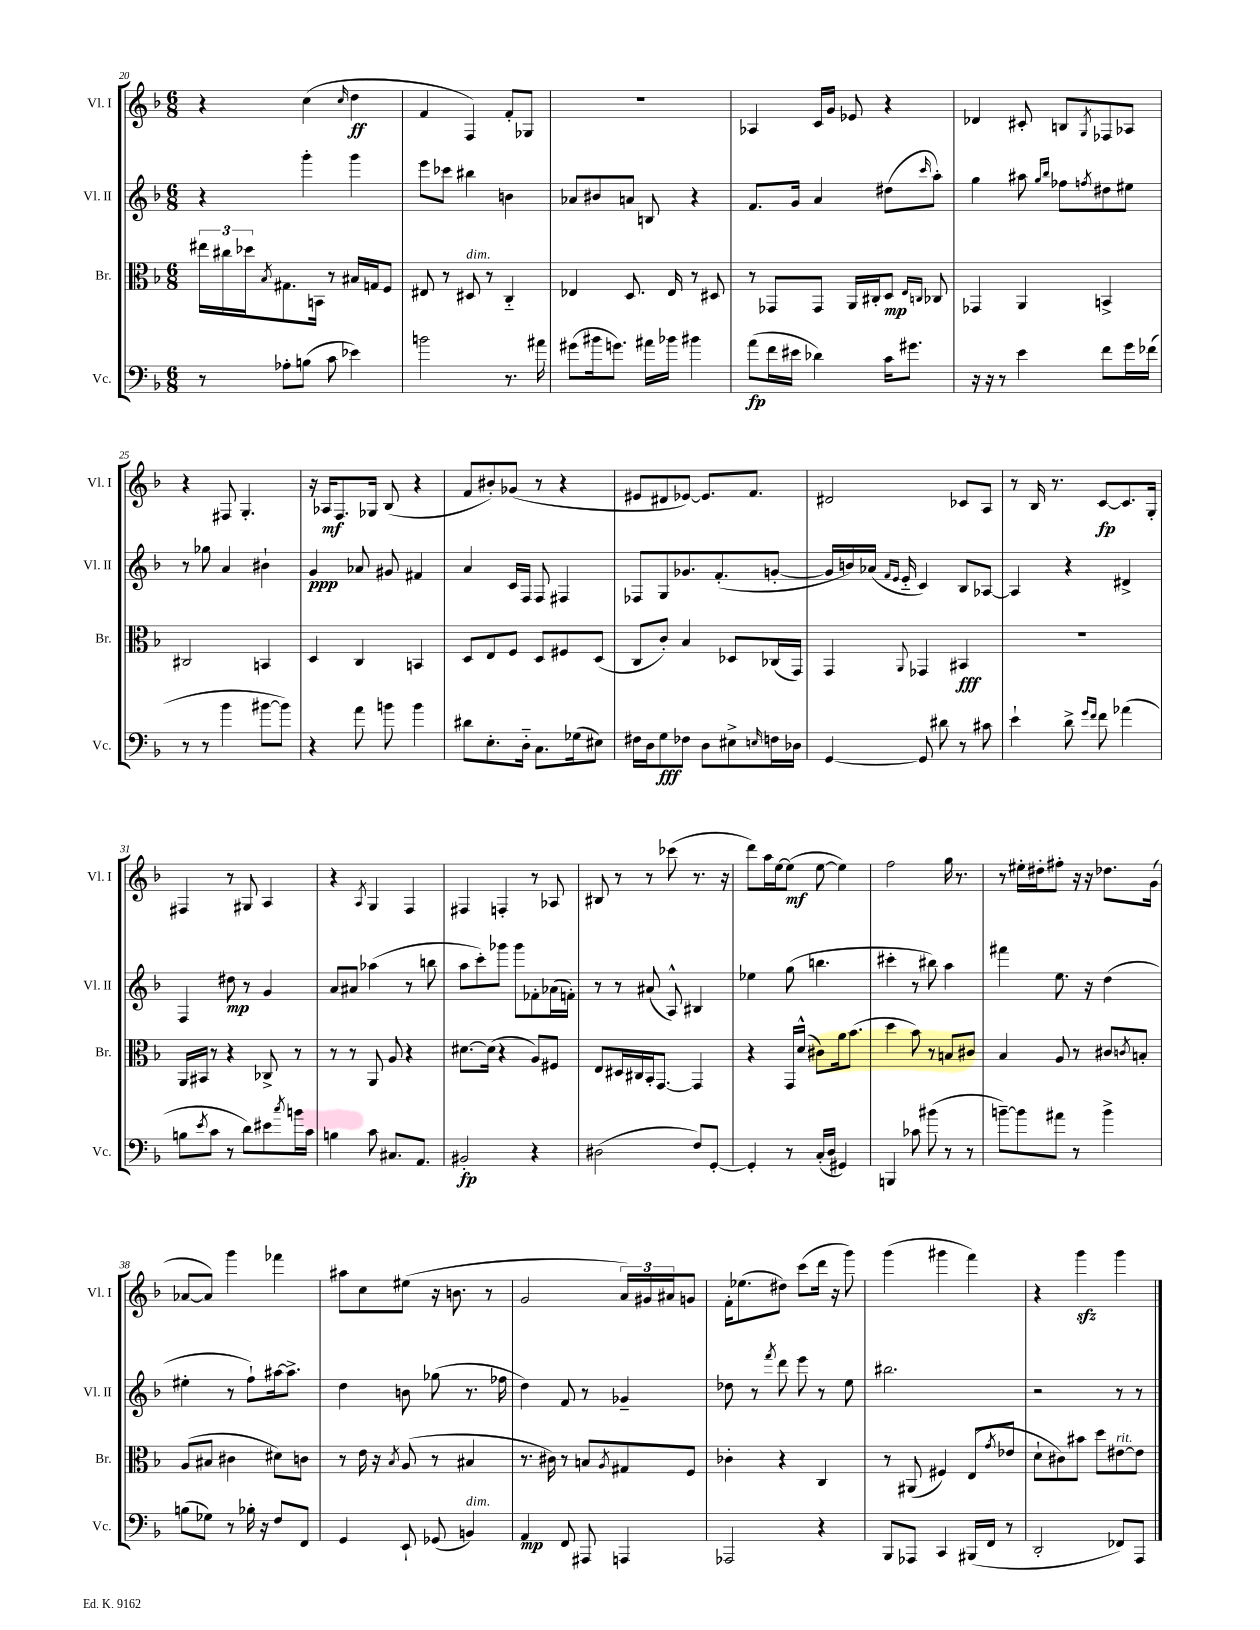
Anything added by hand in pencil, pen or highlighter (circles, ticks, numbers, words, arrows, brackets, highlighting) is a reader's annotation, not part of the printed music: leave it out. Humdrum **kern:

**kern	**dynam	**kern	**dynam	**kern	**dynam	**kern	**dynam
*part4	*part4	*part3	*part3	*part2	*part2	*part1	*part1
*staff4	*staff4	*staff3	*staff3	*staff2	*staff2	*staff1	*staff1
*I"Vc.	*	*I"Br.	*	*I"Vl. II	*	*I"Vl. I	*
*I'Vc.	*	*I'Br.	*	*I'Vl. II	*	*I'Vl. I	*
*clefF4	*	*clefC3	*	*clefG2	*	*clefG2	*
*k[b-]	*	*k[b-]	*	*k[b-]	*	*k[b-]	*
*M6/8	*	*M6/8	*	*M6/8	*	*M6/8	*
=20	=20	=20	=20	=20	=20	=20	=20
8r	.	24ee#X\LL	.	4r	.	4r	.
.	.	24cc#X\	.	.	.	.	.
.	.	24dd-X\J	.	.	.	.	.
.	.	8qB-/	.	.	.	.	.
8A-X'\L	.	8.G#X\	.	.	.	.	.
(8Bn\J	.	.	.	4ggg'\	.	(4cc\	.
.	.	16BBn\Jk	.	.	.	.	.
8c\	.	8r	.	.	.	.	.
.	.	.	.	.	.	16qqcc/	.
4e-X\)	.	16B#X/LL	.	4ggg\	.	4dd\	ff
.	.	16Gn/J	.	.	.	.	.
.	.	8F/J	.	.	.	.	.
=21	=21	=21	=21	=21	=21	=21	=21
2bn\	.	8E#X/	.	8eee\L	.	4f/	.
.	.	8r	.	8ccc-X\J	.	.	.
!	!	!LO:TX:a:i:t=dim.	!	!	!	!	!
.	.	8D#X/	.	4bb#X\	.	4F/)	.
.	.	8r	.	.	.	.	.
8.r	.	4C/	.	4bn\	.	8f'/L	.
.	.	.	.	.	.	8G-X/J	.
16a#X\	.	.	.	.	.	.	.
=22	=22	=22	=22	=22	=22	=22	=22
(8g#X\L	.	4E-X/	.	8a-X/L	.	2.r	.
16b#X\k	.	.	.	8b#X/	.	.	.
8.gn\J)	.	.	.	.	.	.	.
.	.	8.D/	.	8an/J	.	.	.
16a#X\LL	.	.	.	8Bn/	.	.	.
16b-X\JJ	.	16E-/	.	.	.	.	.
4b#X\	.	8r	.	4r	.	.	.
.	.	8D#X/	.	.	.	.	.
=23	=23	=23	=23	=23	=23	=23	=23
(8a\L	fp	8r	.	8.f/L	.	4A-X/	.
16f\L	.	8GG-X/L	.	.	.	.	.
16e#X\JJ	.	.	.	16g/Jk	.	.	.
4d-X\)	.	8GG-/J	.	4a/	.	16c/LL	.
.	.	.	.	.	.	16g/JJ	.
.	.	16AA/LL	.	.	.	8e-X/	.
.	.	16C#X'/J	.	.	.	.	.
16c\KL	.	8D/J	mp	(8dd#X\L	.	4r	.
8.g#X\J	.	.	.	.	.	.	.
.	.	16qqE/LL	.	.	.	.	.
.	.	16qqCn/JJ	.	16qqccc/	.	.	.
.	.	8C-X/	.	8aa'\J)	.	.	.
=24	=24	=24	=24	=24	=24	=24	=24
16r	.	4GG-X/	.	4gg\	.	4d-X/	.
16r	.	.	.	.	.	.	.
8r	.	.	.	.	.	.	.
4e\	.	4AA/	.	8aa#X\	.	8c#X'/	.
.	.	.	.	16qqgg/LL	.	.	.
.	.	.	.	16qqbb-/JJ	.	.	.
.	.	.	.	8ff-X\L	.	8Bn/L	.
.	.	.	.	8qffn/	.	8qG/	.
8f\L	.	4BBn^/	.	8dd#X\	.	8F-X/	.
16g\L	.	.	.	8ee#X\J	.	8A-X/J	.
(16f-X\JJ	.	.	.	.	.	.	.
!!LO:LB:g=z
=25	=25	=25	=25	=25	=25	=25	=25
8r	.	2C#X/	.	8r	.	4r	.
8r	.	.	.	8gg-X\	.	.	.
4b-\	.	.	.	4a/	.	8F#X/	.
.	.	.	.	.	.	4.G'/	.
[8b#X\L	.	4BBn/	.	4b#X`\	.	.	.
8b#\J])	.	.	.	.	.	.	.
=26	=26	=26	=26	=26	=26	=26	=26
4r	.	4D/	.	4g/	ppp	16r	.
.	.	.	.	.	.	16A-X/KL	mf
.	.	.	.	.	.	8.F/	.
8a\	.	4C/	.	8a-X/	.	.	.
.	.	.	.	.	.	16G-X/Jk	.
8bn\	.	.	.	8g#X/	.	(8B-/	.
4b\	.	4BBn/	.	4f#X/	.	4r	.
=27	=27	=27	=27	=27	=27	=27	=27
8d#X\L	.	8D/L	.	4a/	.	8f/L	.
8.E'\	.	8E/	.	.	.	8b#X'/)	.
.	.	8F/J	.	16c/LL	.	(8g-X/J	.
16D\Jk	.	.	.	16F/JJ	.	.	.
8.C\L	.	8D/L	.	8F/	.	8r	.
.	.	8F#X/	.	4F#X/	.	4r	.
(16G-X\k	.	.	.	.	.	.	.
8E#X\J)	.	(8D/J	.	.	.	.	.
=28	=28	=28	=28	=28	=28	=28	=28
16F#X\LL	.	8C/L	.	8F-X/L	.	8e#X/L	.
16D\J	.	.	.	.	.	.	.
8G\	fff	8c'/J)	.	8G/	.	8d#X/	.
8F-X\J	.	4B-/	.	8.g-X/	.	[8e-X/J)	.
8D\L	.	.	.	.	.	8.e-/L]	.
.	.	.	.	(8.f'/	.	.	.
8E#X^\	.	8D-X/L	.	.	.	.	.
.	.	.	.	.	.	8.f/J	.
16qqEn/	.	.	.	.	.	.	.
16Fn\L	.	(16C-X/L	.	[8gn'/J	.	.	.
16D-X\JJ	.	16GG/JJ)	.	.	.	.	.
=29	=29	=29	=29	=29	=29	=29	=29
[4GG/	.	4GG/	.	16g/LL]	.	2d#X/	.
.	.	.	.	16bn/)	.	.	.
.	.	.	.	(16a-X/JJ	.	.	.
.	.	.	.	16qqf/LL	.	.	.
.	.	.	.	16qqe/JJ	.	.	.
.	.	.	.	16e/	.	.	.
.	.	8qqAA/	.	.	.	.	.
8GG/]	.	4GG-X/	.	4c/)	.	.	.
8d#X\	.	.	.	.	.	.	.
8r	.	4BB#X/	fff	8B-/L	.	8c-X/L	.
8c#X\	.	.	.	[8A-X/J	.	8A/J	.
=30	=30	=30	=30	=30	=30	=30	=30
4e`\	.	2.r	.	4A-/]	.	8r	.
.	.	.	.	.	.	16B-/	.
.	.	.	.	.	.	8.r	.
8d^\	.	.	.	4r	.	.	.
16qqg/LL	.	.	.	.	.	.	.
16qqf/JJ	.	.	.	.	.	.	.
8f\	.	.	.	.	.	[8c/L	fp
(4a-X\	.	.	.	4d#X^/	.	8.c/]	.
.	.	.	.	.	.	16G'/Jk	.
!!LO:LB:g=z
=31	=31	=31	=31	=31	=31	=31	=31
8Bn\L	.	16AA/LL	.	4F/	.	4F#X/	.
.	.	16BB#X/JJ	.	.	.	.	.
8qe/	.	.	.	.	.	.	.
8c\J	.	8r	.	.	.	.	.
8r	.	4r	.	8dd#X\	mp	8r	.
8d\L)	.	.	.	8r	.	8G#X/	.
8e#X\	.	8C-X^/	.	4g/	.	4A/	.
8qcc/	.	.	.	.	.	.	.
16bn\L	.	8r	.	.	.	.	.
16c\JJ	.	.	.	.	.	.	.
=32	=32	=32	=32	=32	=32	=32	=32
4Bn\	.	8r	.	8a/L	.	4r	.
.	.	8r	.	8a#X/J	.	.	.
.	.	.	.	.	.	8qA/	.
8c\	.	8AA/	.	(4aa-X\	.	4G/	.
8.C#X/L	.	8A/	.	.	.	.	.
.	.	4r	.	8r	.	4F/	.
8.AA/J	.	.	.	.	.	.	.
.	.	.	.	8bbn\	.	.	.
=33	=33	=33	=33	=33	=33	=33	=33
2BB#X'/	fp	[8.d#X\L	.	8aa\L	.	4F#X/	.
.	.	.	.	8ccc'\)	.	.	.
.	.	(16d#\Jk]	.	.	.	.	.
.	.	4r	.	8ggg-X\J	.	4Fn'/	.
.	.	.	.	8ggg-\L	.	.	.
4r	.	8A/L)	.	8f-X'\	.	8r	.
.	.	8F#X/J	.	(16a-X\L	.	8A-X/	.
.	.	.	.	16fn'\JJ)	.	.	.
=34	=34	=34	=34	=34	=34	=34	=34
(2D#X\	.	8E/L	.	8r	.	8B#X/	.
.	.	16D#X/L	.	8r	.	8r	.
.	.	16C#X/	.	.	.	.	.
.	.	16BB-'/J	.	(8a#X/	.	8r	.
.	.	[8.GG/J	.	.	.	.	.
.	.	.	.	8A^^/)	.	(8ccc-X\	.
8F/L)	.	4GG/]	.	4B#X/	.	8.r	.
[8GG'/J	.	.	.	.	.	.	.
.	.	.	.	.	.	16r	.
=35	=35	=35	=35	=35	=35	=35	=35
4GG'/]	.	4r	.	4ee-X\	.	8ddd\L)	.
.	.	.	.	.	.	16aa\L	.
.	.	.	.	.	.	[16ee\J	.
8r	.	16GG/LL	.	(8gg\	.	(8ee\J]	mf
.	.	(16d^^/JJ	.	.	.	.	.
(16C'/LL	.	8c#X\L)	.	4.bbn\	.	[8ee\	.
16D/JJ	.	.	.	.	.	.	.
4GG#X/)	.	16a\k	.	.	.	4ee\])	.
.	.	(8.b-\J	.	.	.	.	.
=36	=36	=36	=36	=36	=36	=36	=36
4BBBn/	.	4dd\	.	4ccc#X'\	.	2ff\	.
8c-X\	.	8b-\)	.	8r	.	.	.
(8b#X\	.	8r	.	8bb#X\)	.	.	.
8r	.	8Bn/L	.	4aa\	.	16gg\	.
.	.	.	.	.	.	8.r	.
8r	.	8c#X/J	.	.	.	.	.
=37	=37	=37	=37	=37	=37	=37	=37
[8bn~\L)	.	4B-/	.	4fff#X\	.	8r	.
8b\]	.	.	.	.	.	16ee#X'\LL	.
.	.	.	.	.	.	16dd#X'\J	.
8a#X\J	.	8A/	.	8.ee\	.	8ff#X'\J	.
8r	.	8r	.	.	.	16r	.
.	.	.	.	16r	.	16r	.
4b^\	.	8c#X/L	.	(4dd\	.	8.dd-X\L	.
.	.	8qcn/	.	.	.	.	.
.	.	8Bn'/J	.	.	.	.	.
.	.	.	.	.	.	(16g\Jk	.
!!LO:LB:g=z
=38	=38	=38	=38	=38	=38	=38	=38
(8Bn\L	.	(8A/L	.	4ee#X'\	.	[8a-X/L	.
8G-X\J)	.	8B#X/J	.	.	.	8a-/J])	.
8r	.	4c#X\	.	8r	.	4ggg\	.
16B-X'\	.	.	.	8ff`\L)	.	.	.
16r	.	.	.	.	.	.	.
8F/L	.	8d#X\L)	.	[16aa#X\k	.	4fff-X\	.
.	.	.	.	8.aa#^\J]	.	.	.
8FF/J	.	8cn\J	.	.	.	.	.
=39	=39	=39	=39	=39	=39	=39	=39
4GG/	.	8r	.	4dd\	.	8aa#X\L	.
.	.	16e\	.	.	.	8cc\	.
.	.	16r	.	.	.	.	.
.	.	8qB-/	.	.	.	.	.
8EE`/	.	(8A/	.	8bn\	.	(8ee#X\J	.
(8GG-X/	.	8r	.	(8gg-X\	.	16r	.
.	.	.	.	.	.	8.bn\	.
!LO:TX:a:i:t=dim.	!	!	!	!	!	!	!
4BBn/)	.	4B#X/	.	8.r	.	.	.
.	.	.	.	.	.	8r	.
.	.	.	.	16ff-X\	.	.	.
=40	=40	=40	=40	=40	=40	=40	=40
4AA/	mp	8.r	.	4dd\)	.	2g/	.
.	.	16c#X\)	.	.	.	.	.
8FF/	.	8r	.	8f/	.	.	.
8AAA#X/	.	8Bn/L	.	8r	.	.	.
.	.	8qA/	.	.	.	.	.
4AAAn/	.	8G#X/	.	4g-X~/	.	24a/LL)	.
.	.	.	.	.	.	24g#X/	.
.	.	.	.	.	.	24a#X/J	.
.	.	8F/J	.	.	.	8gn/J	.
=41	=41	=41	=41	=41	=41	=41	=41
2AAA-X/	.	4c-X'\	.	8dd-X\	.	16f'\KL	.
.	.	.	.	.	.	(8.ee-X\	.
.	.	.	.	8r	.	.	.
.	.	.	.	8qfff/	.	.	.
.	.	4r	.	8ddd\	.	8dd#X\J)	.
.	.	.	.	8eee\	.	(8ccc\L	.
4r	.	4C/	.	8r	.	16ddd\Jk	.
.	.	.	.	.	.	16r	.
.	.	.	.	8ee\	.	8ggg\)	.
=42	=42	=42	=42	=42	=42	=42	=42
8BBB-/L	.	8r	.	2.bb#X\	.	(4ggg\	.
8AAA-X/J	.	(8AA#X/	.	.	.	.	.
4CC/	.	4F#X/)	.	.	.	4ggg#X\	.
(16BBB#X/LL	.	(8E/L	.	.	.	4fff\)	.
16FF/JJ	.	.	.	.	.	.	.
.	.	8qg/	.	.	.	.	.
8r	.	8e-X/J	.	.	.	.	.
=43	=43	=43	=43	=43	=43	=43	=43
2DD'/	.	8d`\L	.	2r	.	4r	.
.	.	8c#X\)	.	.	.	.	.
.	.	8b#X\J	.	.	.	4gggzz\	.
.	.	8dd\L	.	.	.	.	.
!	!	!LO:TX:a:i:t=rit.	!	!	!	!	!
8FF-X/L)	.	[8e#X\	.	8r	.	4ggg\	.
8AAA/J	.	8e#\J]	.	8r	.	.	.
==	==	==	==	==	==	==	==
*-	*-	*-	*-	*-	*-	*-	*-
